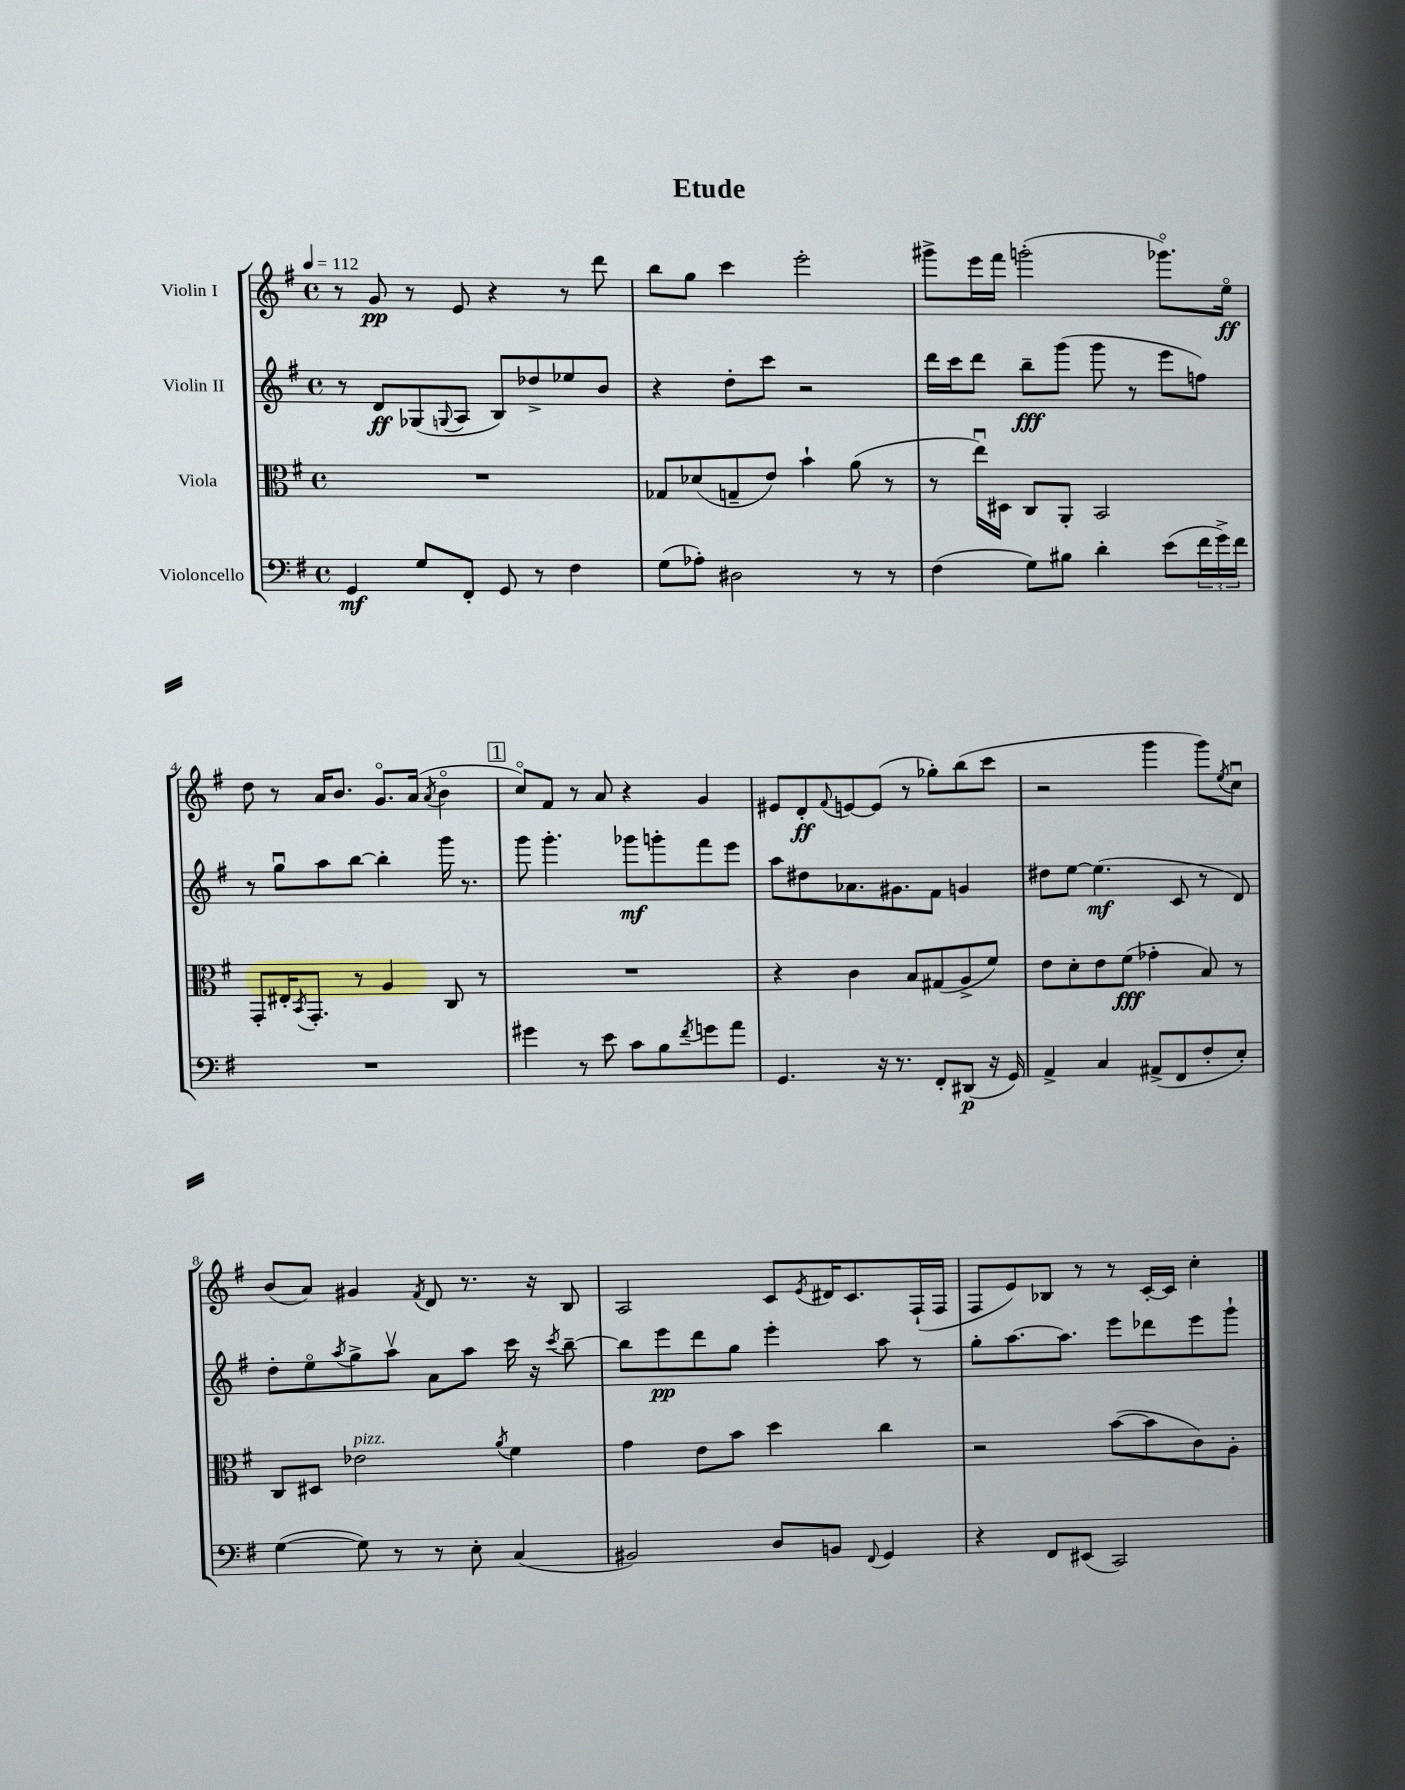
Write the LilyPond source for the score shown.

\header { title = "Etude" }
<<
\new StaffGroup <<
\new Staff = "s0" \with { instrumentName = "Violin I" } {
    \clef treble \key g \major \defaultTimeSignature \time 4/4 \tempo 4 = 112
    r8 g'8\pp r8 e'8 r4 r8 d'''8 |
    b''8 g''8 c'''4 e'''2-. |
    gis'''8-> e'''16 fis'''16 g'''2-.( ges'''8.\flageolet) e''16\flageolet\ff |
    d''8 r8 a'16 b'8. g'8.\flageolet a'16( \acciaccatura { a'8 } b'4\flageolet |
    \mark \markup { \box "1" } c''8\flageolet) fis'8 r8 a'8 r4 g'4 |
    eis'8 d'8-.\ff \appoggiatura { fis'8 } e'8~ e'8( r8 ges''8-.) b''8( c'''8 |
    r2 g'''4 g'''8) \acciaccatura { e''8 } c''8\downbow |
    b'8( a'8) gis'4 \acciaccatura { fis'8 } d'8 r8. r16 b8 |
    a2 c'8 \acciaccatura { e'8 } dis'16 c'8. fis16-!( fis16 |
    fis8 e'8) bes8 r8 r8 c'16~-. c'16 c''4-. \bar "|." |
}
\new Staff = "s1" \with { instrumentName = "Violin II" } {
    \clef treble \key g \major \defaultTimeSignature \time 4/4
    r8 d'8\ff ges8( \appoggiatura { g8 } a8 b8) des''8-> ees''8 b'8 |
    r4 d''8-. c'''8 r2 |
    d'''16 c'''16 d'''8 b''8--\fff g'''8( g'''8 r8 e'''8 f''8) |
    r8 g''8\downbow a''8 b''8~ b''4-. g'''16 r8. |
    \mark \markup { \box "1" } g'''8 g'''4.-. ges'''8\mf g'''8-. fis'''8 e'''8 |
    a''8 dis''8 aes'8. gis'8. fis'8 g'4 |
    dis''8 e''8~ e''4.\mf( c'8 r8 d'8) |
    d''8-. e''8\flageolet \acciaccatura { a''8 } g''8-> a''8\upbow a'8 a''8 c'''16 r16 \acciaccatura { c'''8 } b''8~-- |
    b''8 e'''8\pp d'''8 g''8 e'''4-. a''8 r8 |
    g''8-. a''8.~ a''8. e'''8 des'''8 e'''8 g'''8-! \bar "|." |
}
\new Staff = "s2" \with { instrumentName = "Viola" } {
    \clef alto \key g \major \defaultTimeSignature \time 4/4
    R1 |
    ges8 des'8( g8-- e'8) b'4-! a'8( r8 |
    r8 e''16\downbow) dis16 c8 a,8-. b,2 |
    g,8-. eis16-. \acciaccatura { b,8 } g,8.-. r8 a4 c8 r8 |
    \mark \markup { \box "1" } R1 |
    r4 c'4 b8 gis8( a8-> fis'8) |
    e'8 d'8-. e'8 fis'8\fff( ges'4-. b8) r8 |
    c8 dis8 ees'2^\markup { \italic "pizz." } \acciaccatura { a'8 } fis'4 |
    g'4 e'8 b'8 d''4 c''4 |
    r2 b'8~( b'8 c'8) a8-. \bar "|." |
}
\new Staff = "s3" \with { instrumentName = "Violoncello" } {
    \clef bass \key g \major \defaultTimeSignature \time 4/4
    g,4\mf g8 fis,8-. g,8 r8 fis4 |
    g8( aes8-.) dis2 r8 r8 |
    fis4( g8) bis8 d'4-. e'8( \tuplet 3/2 { fis'16 g'16->) fis'16 } |
    R1 |
    \mark \markup { \box "1" } gis'4 r8 e'8 c'8 b8 \acciaccatura { fis'8 } g'8 a'8 |
    g,4. r16 r8. fis,8-. dis,8\p( r16 g,16) |
    a,4-> c4 ais,8->( fis,8 fis8-. e8-.) |
    g4~( g8) r8 r8 e8-. c4( |
    bis,2) d8 b,8 \appoggiatura { fis,8 } g,4 |
    r4 fis,8 eis,8( c,2) \bar "|." |
}
>>
>>
